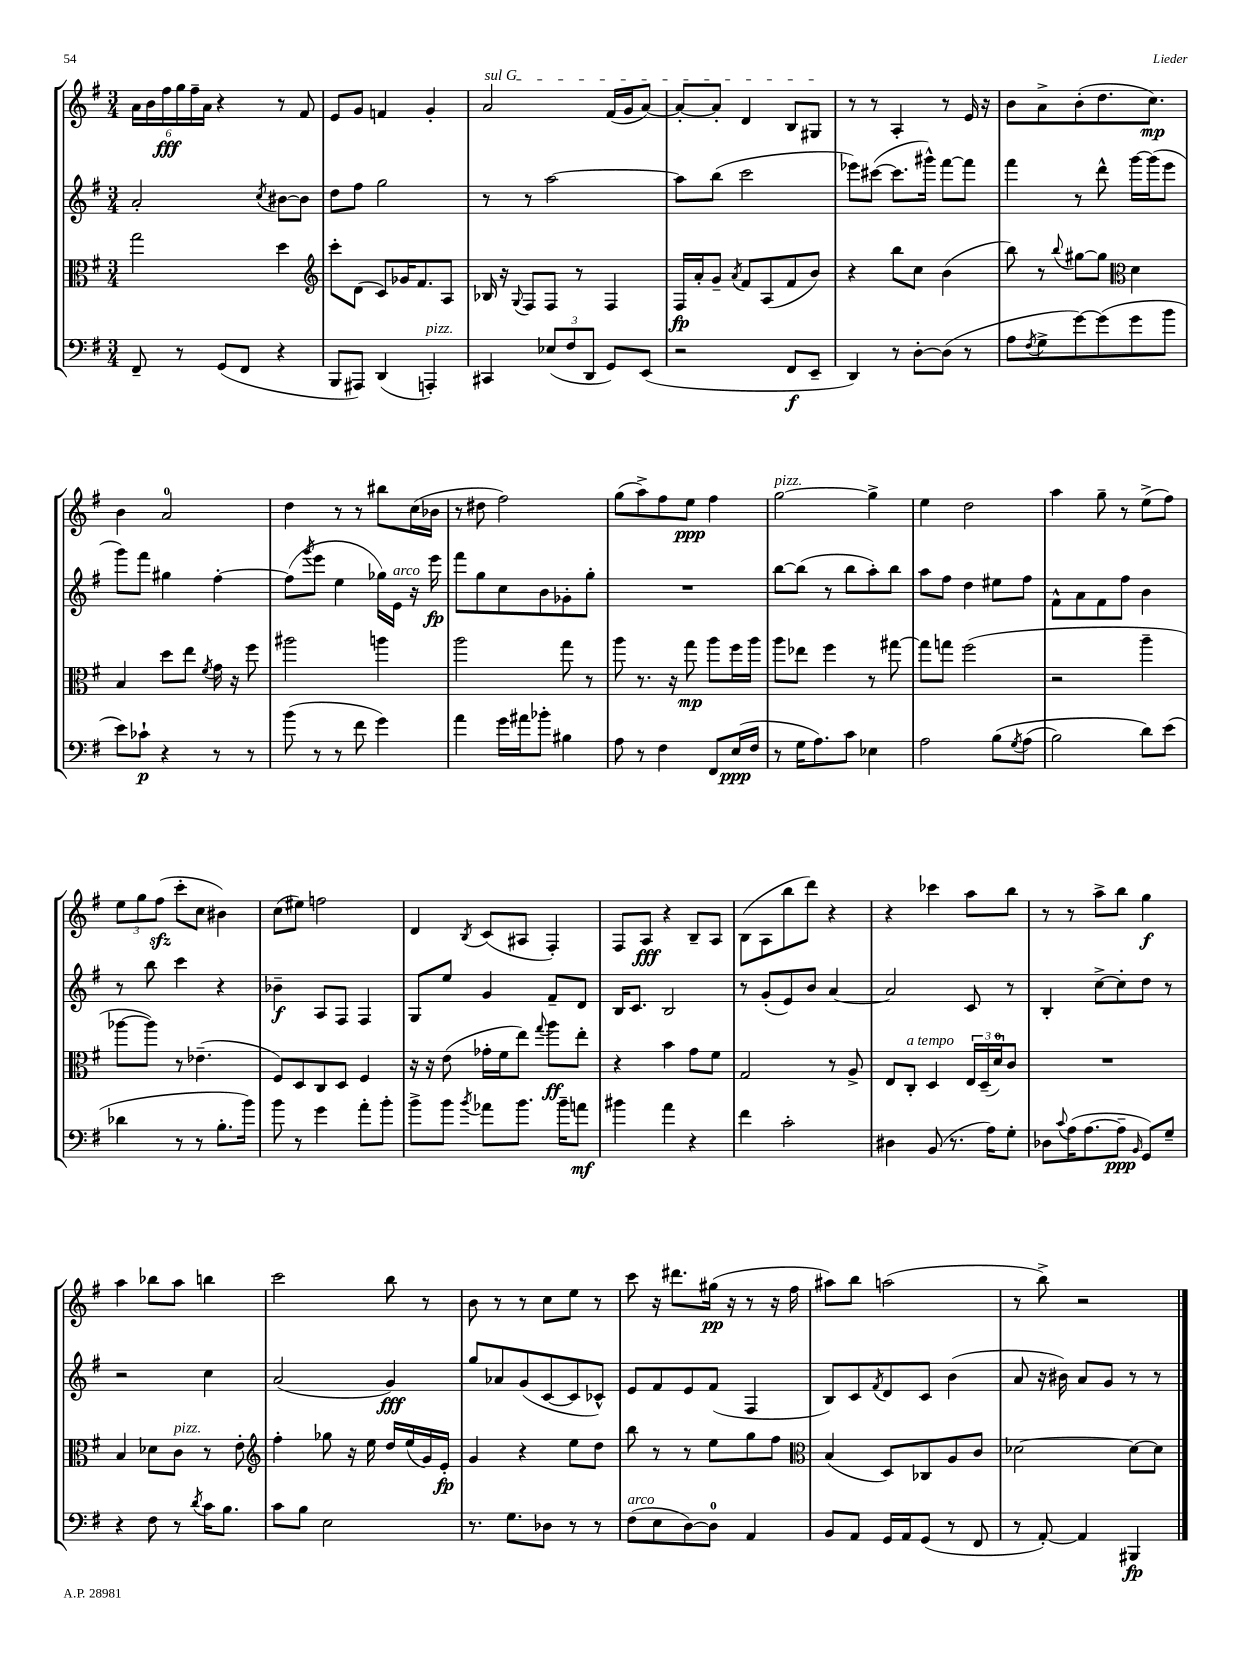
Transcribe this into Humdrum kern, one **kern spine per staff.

**kern	**kern	**kern	**kern
*staff4	*staff3	*staff2	*staff1
*clefF4	*clefC3	*clefG2	*clefG2
*k[f#]	*k[f#]	*k[f#]	*k[f#]
*M3/4	*M3/4	*M3/4	*M3/4
8FF#~	2gg	2a'	24a
.	.	.	24b
.	.	.	24ff#
8r	.	.	24gg
.	.	.	24ff#~
.	.	.	24a
(8GG	.	.	4r
8FF#	.	.	.
.	.	8qcc	.
4r	4dd	[8b#	8r
.	.	8b#]	8f#
=	=	=	=
*	*clefG2	*	*
8BBB	8ccc'	8dd	8e
8AAA#)	(8d	8ff#	8g
(4DD	8c)	2gg	4f
.	16g-	.	.
.	8.f#	.	.
4AAA')	.	.	4g'
.	8A	.	.
=	=	=	=
4CC#	16B-	8r	2a
.	16r	.	.
.	8qqG	.	.
.	8F#	8r	.
(12E-	8F#	[2aa	.
12F#	.	.	.
.	8r	.	.
12DD	.	.	.
8GG)	4F#	.	(16f#
.	.	.	16g
(8EE	.	.	[8a)
=	=	=	=
2r	16F#	8aa]	8a'_
.	16a'	.	.
.	8g~	(8bb	8a']
.	8qa	.	.
.	8f#	2ccc	4d
.	(8A	.	.
8FF#	8f#	.	8B
8EE~	8b)	.	8G#
=	=	=	=
4DD)	4r	8eee-)	8r
.	.	([8ccc#	8r
8r	8bb	8.ccc#]	4A'
[8D'	8cc	.	.
.	.	16ggg#^^)	.
(8D]	(4b	[8fff#	8r
8r	.	8fff#]	16e
.	.	.	16r
=	=	=	=
8A	8bb)	4fff#	8b
8qF#	.	.	.
8G^	8r	.	8a^
.	8qqbb	.	.
[8g)	[8gg#	8r	(8b'
(8g]	8gg#]	8ddd^^	8.dd
*	*clefC3	*	*
8g	4d	[16ggg	.
.	.	(16ggg]	8.cc)
8b	.	8eee	.
=	=	=	=
8e)	4B	8ggg)	4b
8c-`	.	8fff#	.
4r	8dd	4gg#	2a
.	8ee	.	.
.	8qf#	.	.
8r	16g	[4ff#'	.
.	16r	.	.
8r	8ff#	.	.
=	=	=	=
(8b	2aa#	(8ff#]	4dd
.	.	8qggg	.
8r	.	8eee	.
8r	.	4ee	8r
8f#	.	.	8r
4g)	4aa	16gg-)	8bb#
.	.	16e	.
.	.	16r	(16cc
.	.	16eee	16b-
=	=	=	=
4a	2aa	8fff#	8r
.	.	8gg	8dd#
16g	.	8cc	2ff#)
16a#	.	.	.
8b-'	.	8b	.
4B#	8gg	8g-'	.
.	8r	8gg'	.
=	=	=	=
8A	8aa	2.r	(8gg
8r	8.r	.	8aa^)
4F#	.	.	8ff#
.	16r	.	.
.	8gg	.	8ee
8FF#	8aa	.	4ff#
(16E	16ff#	.	.
16F#	16aa	.	.
=	=	=	=
8r	8aa	[8bb	[2gg
16G	8ee-	(8bb]	.
8.A)	.	.	.
.	4ff#	8r	.
8c	.	8bb	.
4E-	8r	8aa')	4gg^]
.	[8gg#	8bb	.
=	=	=	=
2A	8gg#]	8aa	4ee
.	8gg	8ff#	.
.	(2ff#	4dd	2dd
&(8B	.	8ee#	.
8qG	.	.	.
(8A	.	8ff#	.
=	=	=	=
2B)	2r	8f#^^	4aa
.	.	8a	.
.	.	8f#	8gg~
.	.	8ff#	8r
8d&)	4aa~	4b	(8ee^
(8e	.	.	8ff#)
=	=	=	=
4d-	[8aa-	8r	12ee
.	.	.	12gg
.	8aa-])	8bb	.
.	.	.	(12ff#
8r	8r	4ccc	8ccc'
8r	(4.e-~	.	8cc
8.B'	.	4r	4b#)
16b)	.	.	.
=	=	=	=
8b	8F#)	4b-~	(8cc
8r	8D	.	8ee#)
4g	8C	8A	2ff
.	8D	8F#	.
8a'	4F#	4F#	.
8b'	.	.	.
=	=	=	=
8b^	16r	8G	4d
.	16r	.	.
8b	(8e	8ee	.
8qb	.	.	8qB
8a-	16g-'	4g	(8c
.	16f#	.	.
8.b	8ee)	.	8A#
.	8qqgg	.	.
.	8aa	8f#~	4F#')
16b~	.	.	.
8a	8ee'	8d	.
=	=	=	=
4b#	4r	16B	8F#
.	.	8.c	.
.	.	.	8A
4a	4b	2B	4r
4r	8g	.	8B~
.	8f#	.	8A
=	=	=	=
4f#	2G	8r	(8B
.	.	(8g'	8A
2c'	.	8e)	8bb
.	.	8b	8ddd)
.	8r	[4a	4r
.	8A^	.	.
=	=	=	=
4D#	8E	2a]	4r
.	8C'	.	.
(8BB	4D	.	4ccc-
8.r	.	.	.
.	24E	8c	8aa
.	(24D~	.	.
16A)	.	.	.
.	24d)	.	.
8G'	8c	8r	8bb
=	=	=	=
8D-	2.r	4B'	8r
8qqc	.	.	.
(16A	.	.	8r
[8.A	.	.	.
.	.	[8cc^	8aa^
8A~]	.	8cc']	8bb
16qqBB	.	.	.
8GG)	.	8dd	4gg
8G~	.	8r	.
=	=	=	=
4r	4B	2r	4aa
8F#	8d-	.	8bb-
8r	8c	.	8aa
8qd	.	.	.
16c	8r	4cc	4bb
8.B	.	.	.
.	8e'	.	.
=	=	=	=
*	*clefG2	*	*
8c	4ff#'	(2a	2ccc
8B	.	.	.
2E	8gg-	.	.
.	16r	.	.
.	16ee	.	.
.	16dd	4g)	8bb
.	(16ee	.	.
.	16g)	.	8r
.	16e'	.	.
=	=	=	=
8.r	4g	8gg	8b
.	.	8a-	8r
8.G	.	.	.
.	4r	(8g	8r
8D-	.	[8c	8cc
8r	8ee	8c]	8ee
8r	8dd	8c-^^)	8r
=	=	=	=
(8F#	8bb	8e	8ccc
8E	8r	8f#	16r
.	.	.	8.ddd#
[8D)	8r	8e	.
8D]	8ee	(8f#	(16gg#
.	.	.	16r
4AA	8gg	4F#	8r
.	8ff#	.	16r
.	.	.	16ff#
=	=	=	=
*	*clefC3	*	*
8BB	(4B	8B)	8aa#)
8AA	.	8c	8bb
.	.	8qf#	.
16GG	8D)	8d	(2aa
16AA	.	.	.
(8GG	8C-	8c	.
8r	8A	(4b	.
8FF#	8c	.	.
=	=	=	=
8r	[2d-	8a	8r
[8AA')	.	16r	8bb^)
.	.	16b#)	.
4AA]	.	8a	2r
.	.	8g	.
4BBB#	8d-_	8r	.
.	8d-]	8r	.
==	==	==	==
*-	*-	*-	*-
